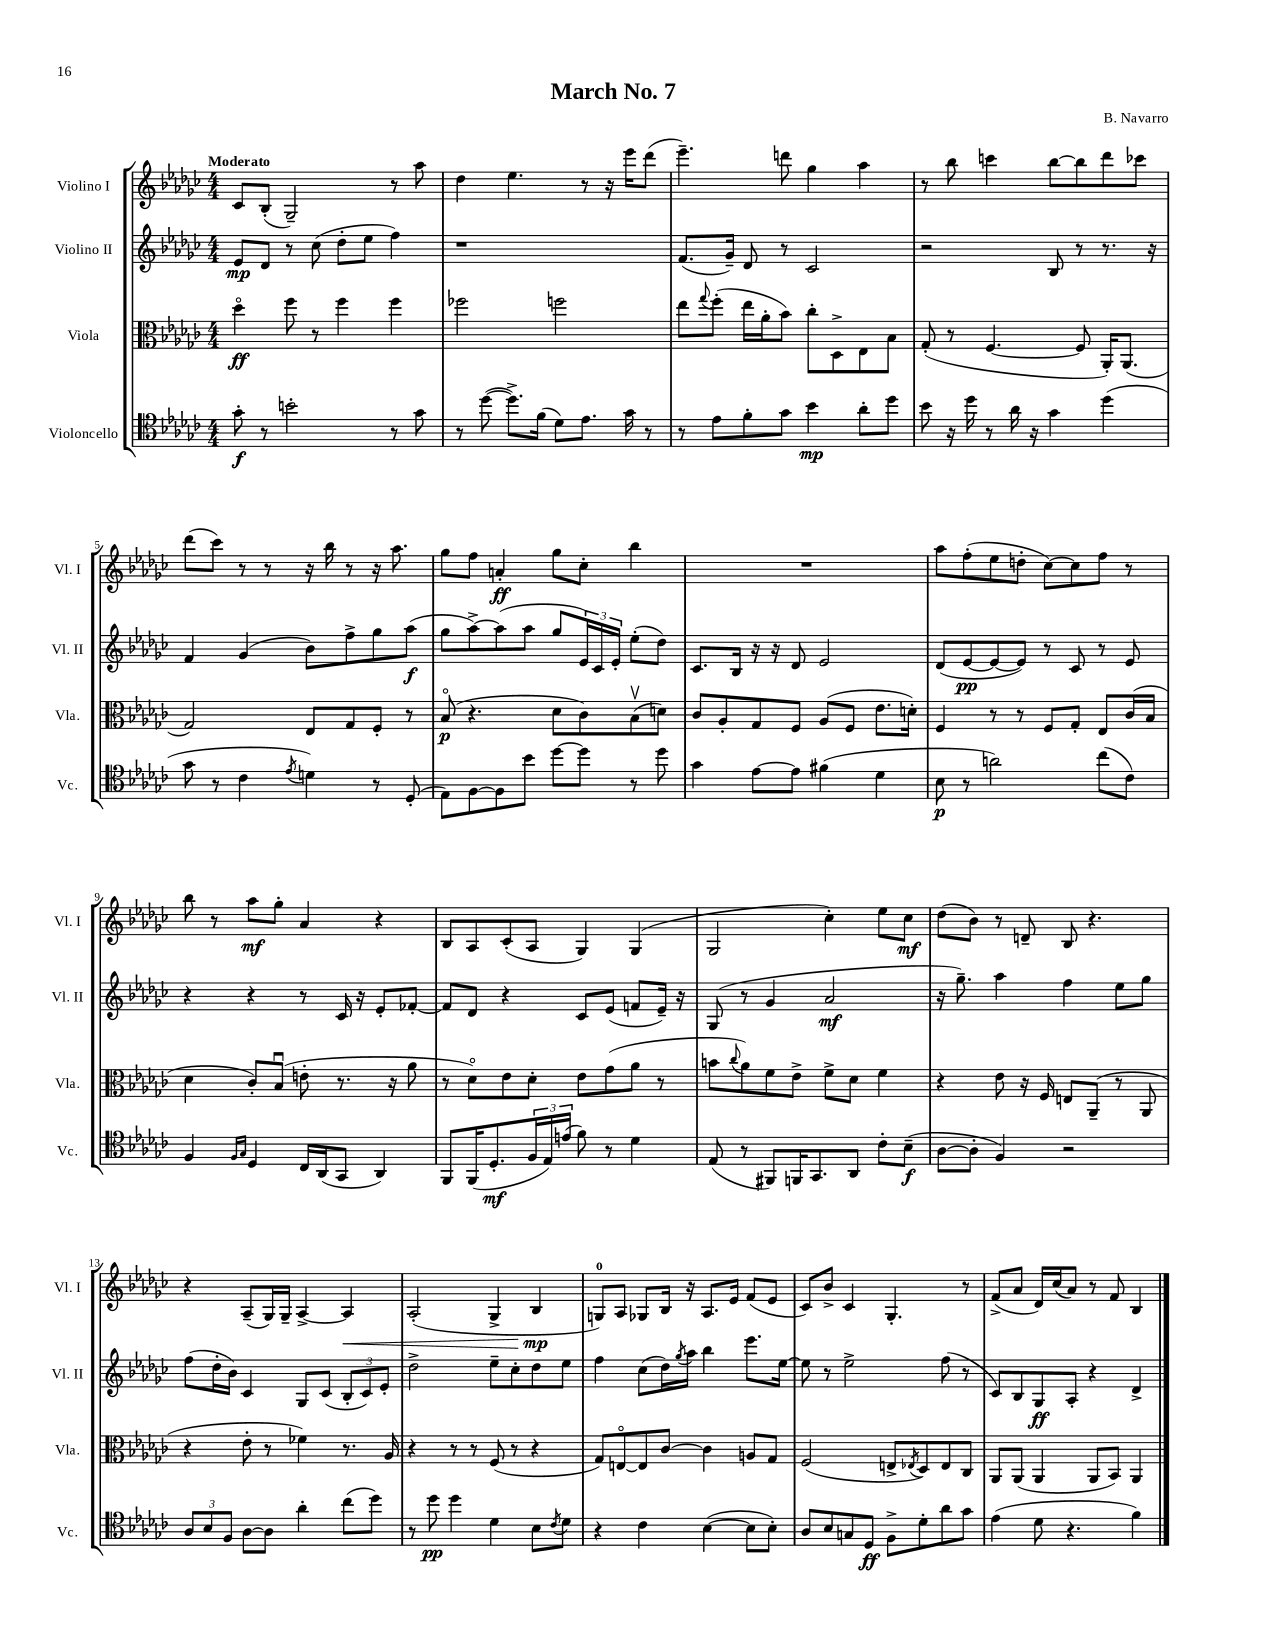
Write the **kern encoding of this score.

**kern	**kern	**kern	**kern
*staff4	*staff3	*staff2	*staff1
*clefC4	*clefC3	*clefG2	*clefG2
*k[b-e-a-d-g-c-]	*k[b-e-a-d-g-c-]	*k[b-e-a-d-g-c-]	*k[b-e-a-d-g-c-]
*M4/4	*M4/4	*M4/4	*M4/4
8g-'	4dd-o	8e-	8c-
8r	.	8d-	(8B-'
2b'	8ff	8r	2G-~)
.	8r	(8cc-	.
.	4ff	8dd-'	.
.	.	8ee-	.
8r	4ff	4ff)	8r
8g-	.	.	8aa-
=	=	=	=
8r	2ff-	1r	4dd-
([8dd-	.	.	.
8.dd-^])	.	.	4.ee-
(16f	.	.	.
8d-)	2ff	.	.
8.e-	.	.	8r
.	.	.	16r
16g-	.	.	16eee-
8r	.	.	(8ddd-
=	=	=	=
8r	8ee-	(8.f	4.eee-~)
.	8qqgg-	.	.
8e-	(8ff'	.	.
.	.	16g-~)	.
8f'	16ee-	8d-	.
.	16a-'	.	.
8g-	8b-)	8r	8ddd
4b-	8cc-'	2c-	4gg-
.	8D-^	.	.
8a-'	8E-	.	4aa-
8dd-	8B-	.	.
=	=	=	=
8b-	(8G-'	2r	8r
16r	8r	.	8bb-
16dd-	.	.	.
8r	[4.F	.	4ccc
16a-	.	.	.
16r	.	.	.
4g-	.	8B-	[8bb-
.	8F]	8r	8bb-]
(4dd-	16AA-')	8.r	8ddd-
.	(8.AA-	.	.
.	.	.	8ccc-
.	.	16r	.
=	=	=	=
8g-	2G-)	4f	(8ddd-
8r	.	.	8ccc-)
4c-	.	(4g-	8r
.	.	.	8r
8qe-	.	.	.
4d)	8E-	8b-)	16r
.	.	.	16bb-
.	8G-	8ff^	8r
8r	8F'	8gg-	16r
.	.	.	8.aa-
(8D-'	8r	(8aa-	.
=	=	=	=
8E-)	(8B-o	8gg-	8gg-
[8F	4.r	[8aa-^)	8ff
8F]	.	(8aa-]	4a'
8b-	.	8aa-	.
[8dd-	8d-	8gg-	8gg-
8dd-]	8c-)	24e-)	8cc-'
.	.	24c-	.
.	.	24e-'	.
8r	(8B-v	(8ee-'	4bb-
8dd-	8d)	8dd-)	.
=	=	=	=
4g-	8c-	8.c-	1r
.	8A-'	.	.
.	.	16B-	.
[8e-	8G-	16r	.
.	.	16r	.
8e-]	8F	8d-	.
(4f#	(8A-	2e-	.
.	8F	.	.
4d-	8.e-	.	.
.	16d')	.	.
=	=	=	=
8B-	4F	(8d-	8aa-
8r	.	[8e-	(8ff'
2a)	8r	8e-_	8ee-
.	8r	8e-])	8dd'
.	8F	8r	[8cc-)
.	8G-'	8c-	8cc-]
(8cc-	8E-	8r	8ff
8c-)	(16c-	8e-	8r
.	16B-	.	.
=	=	=	=
4F	4d-	4r	8bb-
.	.	.	8r
16qqF	.	.	.
16qqG-	.	.	.
4D-	8c-')	4r	8aa-
.	(8B-u	.	8gg-'
16C-	8e'	8r	4a-
(16AA-	.	.	.
8GG-	8.r	16c-	.
.	.	16r	.
4AA-)	.	8e-'	4r
.	16r	.	.
.	8a-	[8f-'	.
=	=	=	=
8FF	8r	8f-]	8B-
(16FF	8d-o)	8d-	8A-
8.D-'	.	.	.
.	8e-	4r	(8c-'
24F	8d-'	.	8A-
24E-)	.	.	.
(24e	.	.	.
8f)	8e-	8c-	4G-)
8r	(8g-	(8e-	.
4d-	8a-	8f	(4G-
.	8r	16e-~)	.
.	.	16r	.
=	=	=	=
(8E-	8b	(8G-	2G-
.	8qqcc-	.	.
8r	8a-)	8r	.
8FF#)	8f	4g-	.
16FF	8e-^	.	.
8.GG-	.	.	.
.	8f^	2a-	4cc-')
8AA-	8d-	.	.
8c-'	4f	.	8ee-
(8B-~	.	.	8cc-
=	=	=	=
[8A-	4r	16r	(8dd-
.	.	8.gg-~)	.
8A-']	.	.	8b-)
4F)	8e-	4aa-	8r
.	16r	.	8d~
.	16F	.	.
2r	8E	4ff	8B-
.	(8AA-~	.	4.r
.	8r	8ee-	.
.	8AA-	8gg-	.
=	=	=	=
12A-	4r	(8ff	4r
12B-	.	.	.
.	.	16dd-'	.
12F	.	.	.
.	.	16b-)	.
[8A-	8e-'	4c-	(8A-~
8A-]	8r	.	16G-)
.	.	.	16G-~
4a-'	4f-)	8G-	[4A-^
.	.	(8c-	.
(8cc-	8.r	12B-'	4A-]
.	.	12c-)	.
8dd-)	.	.	.
.	.	12e-'	.
.	16A-	.	.
=	=	=	=
8r	4r	2dd-^	(2A-'
8dd-	.	.	.
4dd-	8r	.	.
.	8r	.	.
4d-	(8F	8ee-~	4G-^
.	8r	8cc-'	.
8B-	4r	8dd-	4B-
8qc-	.	.	.
8d-	.	8ee-	.
=	=	=	=
4r	8G-)	4ff	8G)
.	[8Eo	.	8A-
4c-	8E]	(8cc-	8G-
.	[8c-	16dd-)	16B-
.	.	8qgg-	.
.	.	16aa-	16r
([4B-	4c-]	4bb-	8.A-
.	.	.	16e-
8B-]	8A	8.eee-	(8f
8B-')	8G-	.	8e-
.	.	[16ee-	.
=	=	=	=
8A-	(2F	8ee-]	8c-)
8B-	.	8r	8b-^
8G	.	2ee-^	4c-
8D-	.	.	.
8F^	8E^	.	4.G-'
.	8qE-	.	.
8d-'	8D-)	.	.
8a-	8E-	(8ff	.
8g-	8C-	8r	8r
=	=	=	=
(4e-	8AA-	8c-)	(8f^
.	(8AA-	8B-	8a-
8d-	4AA-	8G-	16d-)
.	.	.	(16cc-
4.r	.	8A-'	8a-)
.	8AA-	4r	8r
.	8BB-)	.	8f
4f)	4AA-	4d-^	4B-
==	==	==	==
*-	*-	*-	*-
